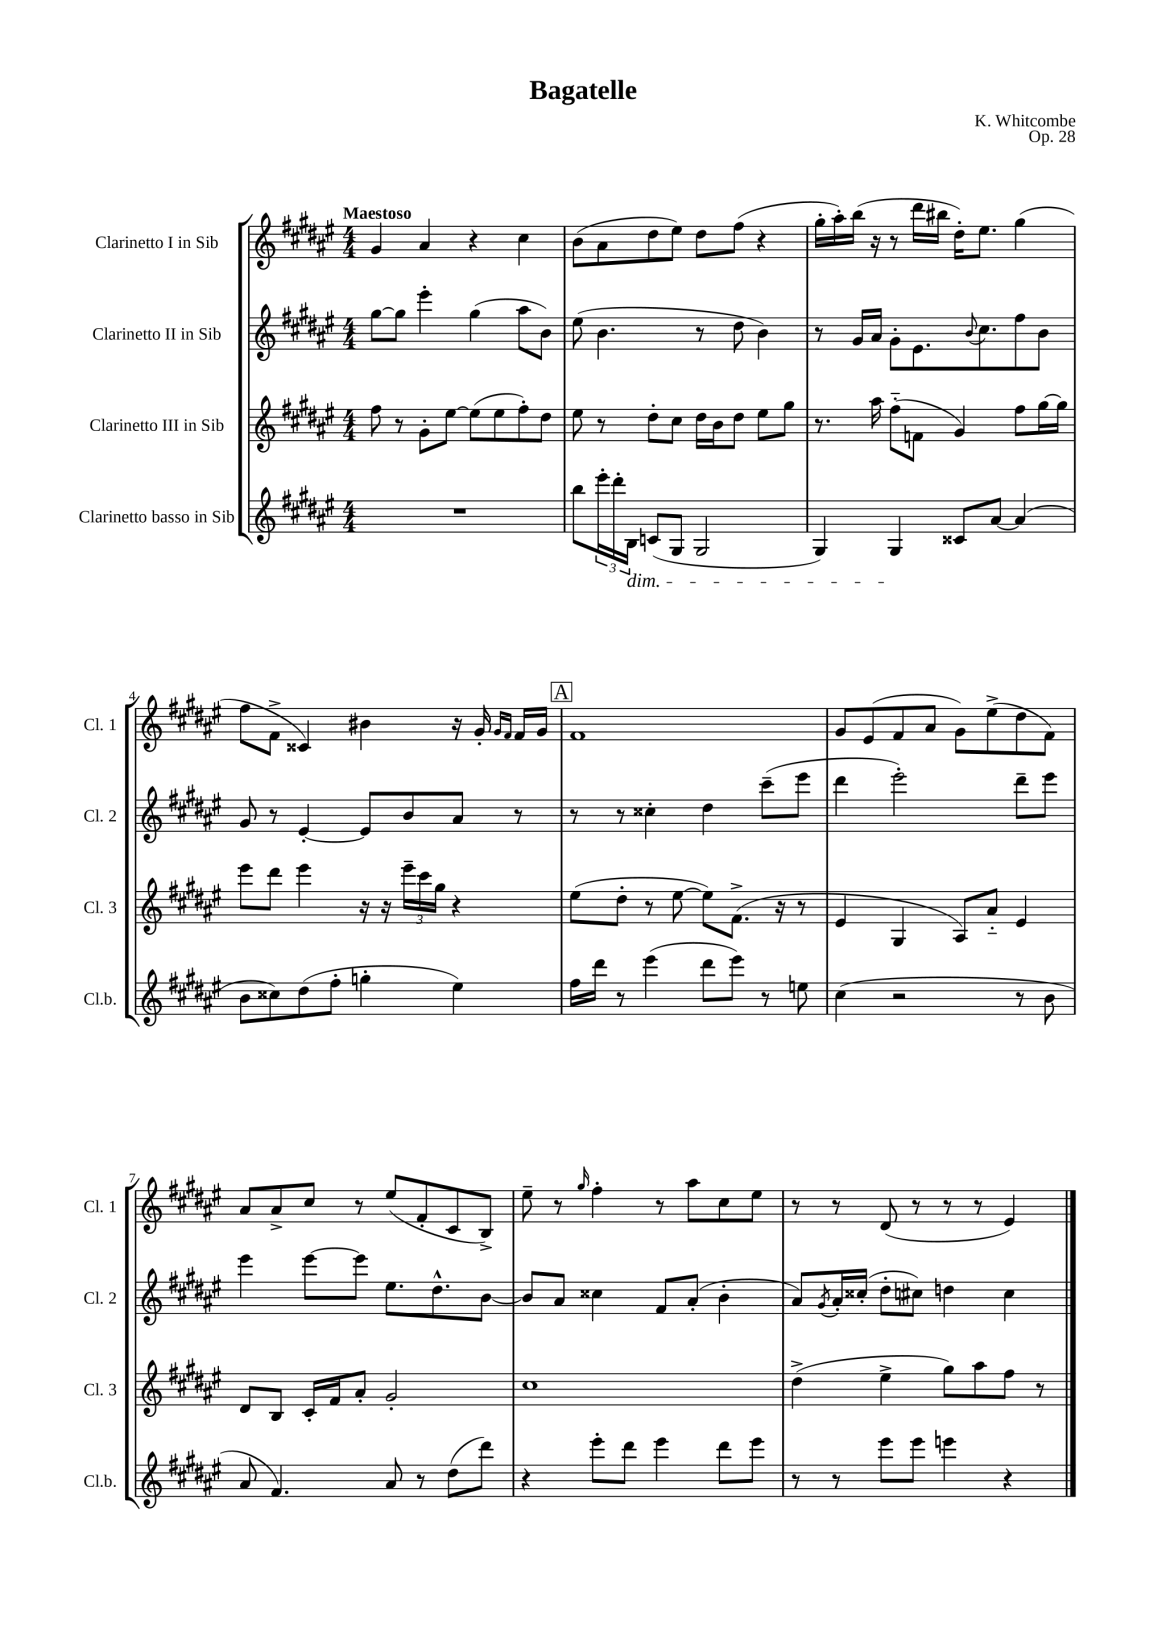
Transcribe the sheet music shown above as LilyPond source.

\header { title = "Bagatelle" composer = "K. Whitcombe" opus = "Op. 28" }
<<
\new StaffGroup <<
\new Staff = "s0" \with { instrumentName = "Clarinetto I in Sib" shortInstrumentName = "Cl. 1" } {
    \clef treble \key fis \major \numericTimeSignature \time 4/4 \tempo "Maestoso"
    gis'4 ais'4 r4 cis''4 |
    b'8( ais'8 dis''8 eis''8) dis''8 fis''8( r4 |
    gis''16-. ais''16-.) b''16( r16 r8 dis'''16 bis''16 dis''16-.) eis''8. gis''4( |
    fis''8 fis'8-> cisis'4) bis'4 r16 gis'16-. \grace { gis'16 fis'16 } fis'16 gis'16 |
    \mark \markup { \box "A" } fis'1 |
    gis'8 eis'8( fis'8 ais'8 gis'8) eis''8->( dis''8 fis'8) |
    ais'8 ais'8-> cis''8 r8 eis''8( fis'8-. cis'8 b8->) |
    eis''8-- r8 \grace { gis''16 } fis''4-. r8 ais''8 cis''8 eis''8 |
    r8 r8 dis'8( r8 r8 r8 eis'4) \bar "|." |
}
\new Staff = "s1" \with { instrumentName = "Clarinetto II in Sib" shortInstrumentName = "Cl. 2" } {
    \clef treble \key fis \major \numericTimeSignature \time 4/4
    gis''8~ gis''8 eis'''4-. gis''4( ais''8 b'8) |
    eis''8( b'4. r8 dis''8 b'4) |
    r8 gis'16 ais'16 gis'8-. eis'8. \appoggiatura { b'8 } cis''8. fis''8 b'8 |
    gis'8 r8 eis'4~-. eis'8 b'8 ais'8 r8 |
    \mark \markup { \box "A" } r8 r8 cisis''4-. dis''4 cis'''8--( eis'''8 |
    dis'''4 eis'''2-.) dis'''8-- eis'''8 |
    eis'''4 eis'''8~ eis'''8 eis''8. dis''8.-^ b'8~ |
    b'8 ais'8 cisis''4 fis'8 ais'8-.( b'4-. |
    ais'8) \acciaccatura { gis'8 } ais'16-. cisis''16-.( dis''8-. cis''8) d''4 cis''4 \bar "|." |
}
\new Staff = "s2" \with { instrumentName = "Clarinetto III in Sib" shortInstrumentName = "Cl. 3" } {
    \clef treble \key fis \major \numericTimeSignature \time 4/4
    fis''8 r8 gis'8-. eis''8~ eis''8( eis''8 fis''8-.) dis''8 |
    eis''8 r8 dis''8-. cis''8 dis''16 b'16 dis''8 eis''8 gis''8 |
    r8. ais''16 fis''8-_( f'8 gis'4) fis''8 gis''16~ gis''16 |
    eis'''8 dis'''8 eis'''4 r16 r16 \tuplet 3/2 { eis'''16-- cis'''16 gis''16 } r4 |
    \mark \markup { \box "A" } eis''8( dis''8-. r8 eis''8~ eis''8) fis'8.->( r16 r8 |
    eis'4 gis4 ais8) ais'8-_ eis'4 |
    dis'8 b8 cis'16-. fis'16 ais'8-. gis'2-. |
    cis''1 |
    dis''4->( eis''4-> gis''8) ais''8 fis''8 r8 \bar "|." |
}
\new Staff = "s3" \with { instrumentName = "Clarinetto basso in Sib" shortInstrumentName = "Cl.b." } {
    \clef treble \key fis \major \numericTimeSignature \time 4/4
    R1 |
    b''8 \tuplet 3/2 { eis'''16-. dis'''16-. b16\dim } c'8( gis8 gis2 |
    gis4) gis4\! cisis'8 ais'8~ ais'4( |
    b'8 cisis''8) dis''8( fis''8-. g''4-. eis''4) |
    \mark \markup { \box "A" } fis''16 dis'''16 r8 eis'''4( dis'''8 eis'''8) r8 e''8 |
    cis''4( r2 r8 b'8 |
    ais'8 fis'4.) ais'8 r8 dis''8( dis'''8) |
    r4 eis'''8-. dis'''8 eis'''4 dis'''8 eis'''8 |
    r8 r8 eis'''8 eis'''8 e'''4 r4 \bar "|." |
}
>>
>>
